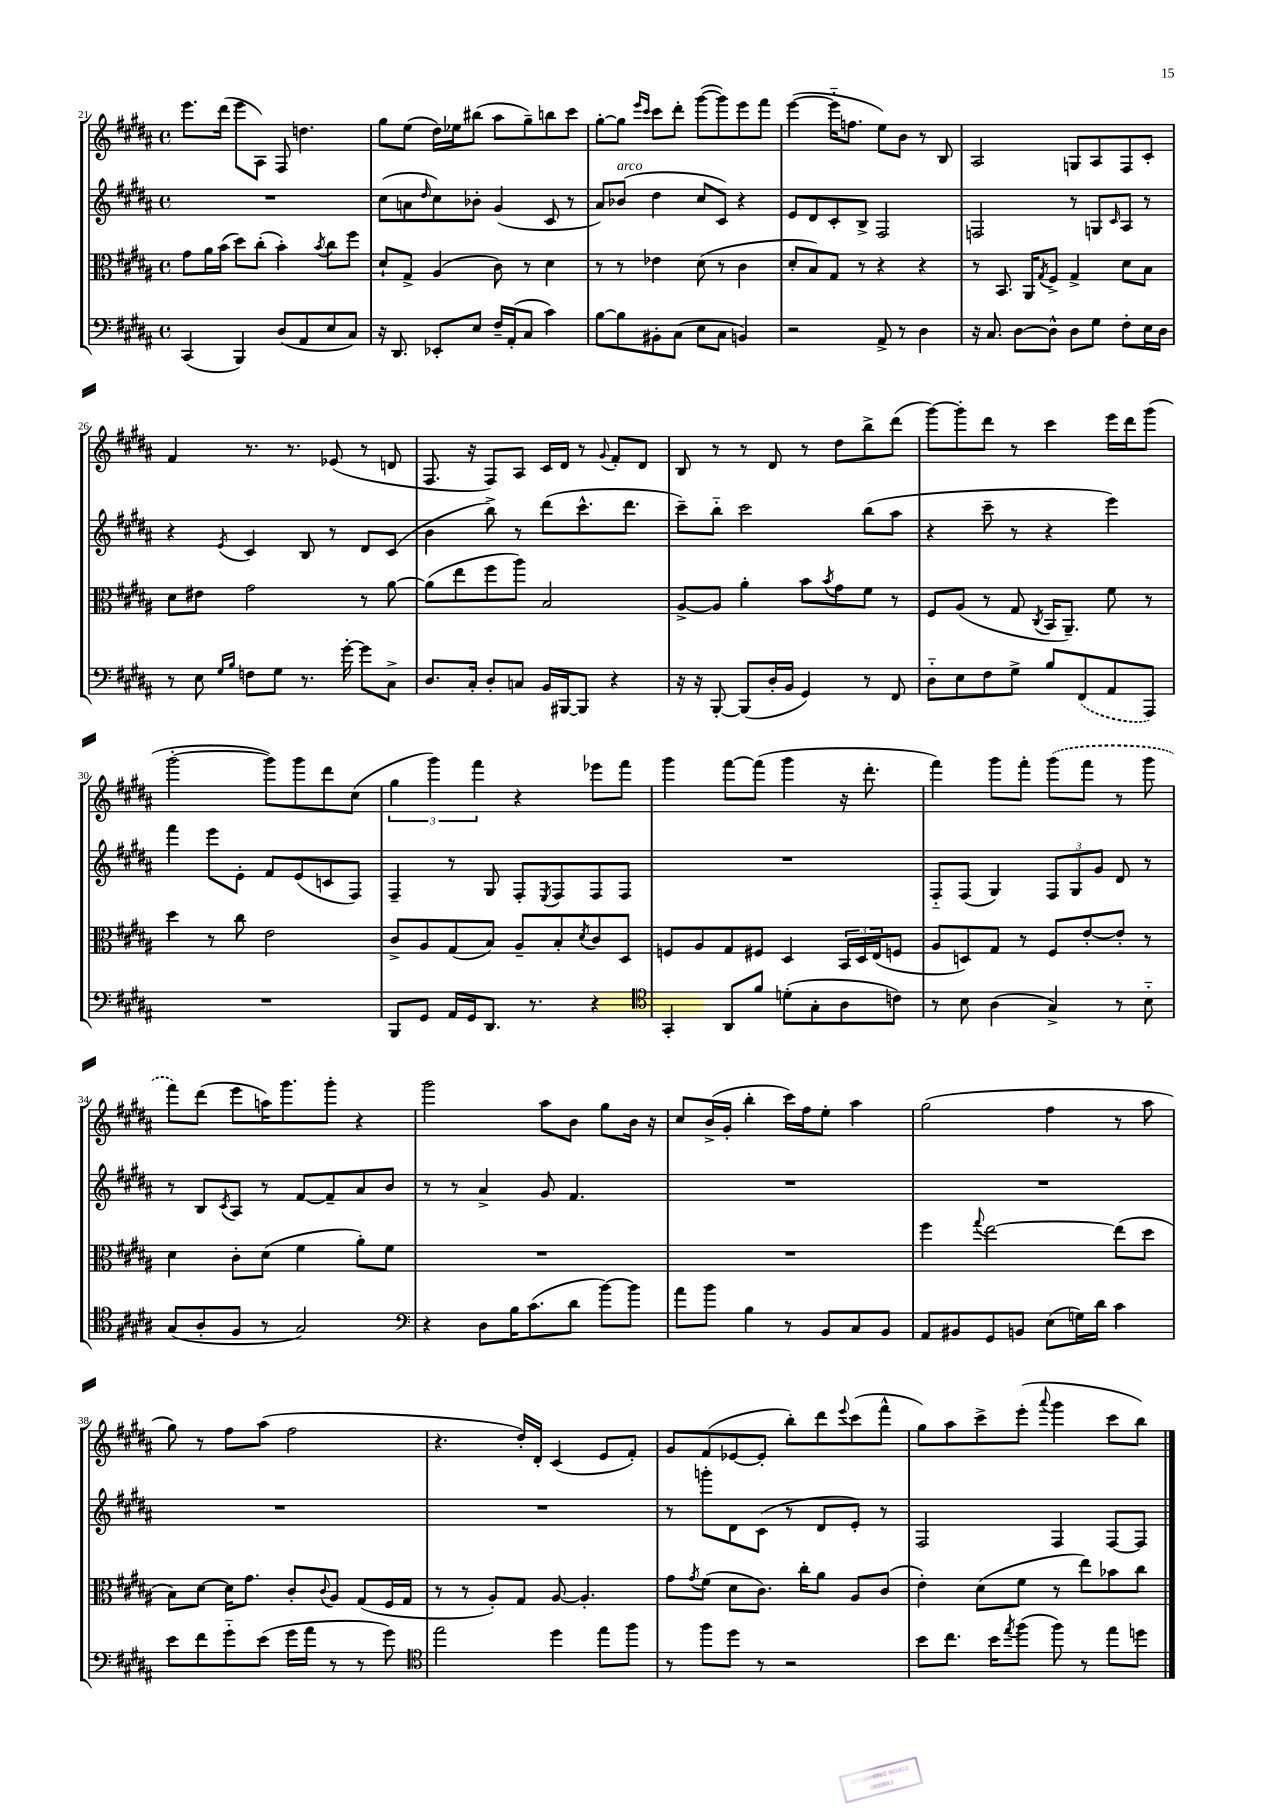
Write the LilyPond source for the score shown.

<<
\new StaffGroup <<
\new Staff = "s0" {
    \clef treble \key b \major \defaultTimeSignature \time 4/4
    e'''8. dis'''16( e'''8 ais8) fis8 d''4. |
    gis''8 e''8( dis''16) ees''16 bis''8( ais''8 gis''8--) b''8 cis'''8 |
    gis''8~-. gis''8 \grace { e'''16 cis'''16 } cis'''8 dis'''8-. gis'''8~( gis'''8) e'''8 fis'''8 |
    e'''4~( e'''16-_ f''8. e''8) b'8 r8 b8 |
    ais2 g8 ais8 fis8 cis'8-. |
    fis'4 r8. r8. ees'8( r8 d'8 |
    fis8. r16 fis8) ais8 cis'16 dis'16 r8 \appoggiatura { gis'8 } fis'8-. dis'8 |
    b8 r8 r8 dis'8 r8 dis''8 b''8-> dis'''8( |
    gis'''8~) gis'''8-. dis'''8 r8 cis'''4 e'''16 dis'''16 gis'''8( |
    gis'''2~-. gis'''8) gis'''8 dis'''8 cis''8( |
    \tuplet 3/2 { gis''4 gis'''4) fis'''4 } r4 ees'''8 fis'''8 |
    gis'''4 fis'''8~ fis'''8( gis'''4 r16 dis'''8.-. |
    fis'''4) gis'''8 fis'''8-. \once \slurDashed gis'''8( fis'''8 r8 gis'''8 |
    fis'''8) dis'''8( e'''8 a''16) gis'''8. gis'''8-. r4 |
    gis'''2 ais''8 b'8 gis''8 b'16 r16 |
    cis''8 b'16->( gis'16-. b''4-. cis'''16) fis''16 e''8-. ais''4 |
    gis''2( fis''4 r8 ais''8 |
    gis''8) r8 fis''8 ais''8( fis''2 |
    r4. dis''16-.) dis'16-. cis'4( e'8 fis'8-.) |
    gis'8 fis'8( ees'8~ ees'8-. b''8-.) dis'''8 \appoggiatura { e'''8 } cis'''8( fis'''8-^ |
    gis''8) ais''8 cis'''8-> e'''8-.( \appoggiatura { ais'''8 } gis'''4 cis'''8 b''8) \bar "|." |
}
\new Staff = "s1" {
    \clef treble \key b \major \defaultTimeSignature \time 4/4
    R1 |
    cis''8( a'8 \grace { dis''16 } cis''8) bes'8-. gis'4( cis'8 r8 |
    ais'8) bes'8^\markup { \italic "arco" }( dis''4 cis''8 cis'8) r4 |
    e'8 dis'8 cis'8-. b8-> fis2 |
    f2 r8 g8 \grace { cis'16 } ais8 r8 |
    r4 \acciaccatura { e'8 } cis'4 b8 r8 dis'8 cis'8( |
    b'4 b''8->) r8 dis'''8( cis'''8.-^ dis'''8. |
    cis'''8--) b''8-_ cis'''2 b''8( ais''8 |
    r4 cis'''8-- r8 r4 e'''4) |
    fis'''4 e'''8 e'8-. fis'8 e'8( c'8 fis8) |
    fis4-- r8 gis8 fis8-. \acciaccatura { e8 } fis8 fis8 fis8 |
    R1 |
    fis8-_ fis8( gis4) \tuplet 3/2 { fis8 gis8 gis'8 } dis'8 r8 |
    r8 b8 \acciaccatura { cis'8 } ais8 r8 fis'8~ fis'8-- ais'8 b'8 |
    r8 r8 ais'4-> gis'8 fis'4. |
    R1 |
    R1 |
    R1 |
    R1 |
    r8 g'''8-. dis'8 cis'8( r8 dis'8 e'8-.) r8 |
    fis2 fis4 fis8~ fis8 \bar "|." |
}
\new Staff = "s2" {
    \clef alto \key b \major \defaultTimeSignature \time 4/4
    gis'8 ais'16 b'16( dis''8) cis''8-.( b'4-.) \acciaccatura { b'8 } cis''8 fis''8 |
    dis'8-! gis8-> ais4( cis'8) r8 dis'4 |
    r8 r8 ees'4 dis'8( r8 cis'4 |
    dis'8-. b8) gis8 r8 r4 r4 |
    r8 b,8. ais,16 \acciaccatura { gis8 } fis8-> gis4-> dis'8 b8 |
    dis'8 eis'8 gis'2 r8 ais'8~ |
    ais'8( e''8 fis''8 ais''8) b2 |
    ais8~-> ais8 ais'4-. b'8 \acciaccatura { b'8 } gis'8 fis'8 r8 |
    fis8 ais8( r8 gis8 \acciaccatura { cis8 } b,16 ais,8.--) fis'8 r8 |
    dis''4 r8 cis''8 e'2 |
    cis'8-> ais8 gis8( b8) ais8-- b8-. \acciaccatura { dis'8 } cis'8 dis8 |
    f8 ais8 gis8 fis8 dis4 \tuplet 3/2 { b,16 dis16 e16( } f8 |
    ais8 d8) gis8 r8 fis8 e'8~-. e'8-. r8 |
    dis'4 cis'8-. dis'8( fis'4 ais'8-.) fis'8 |
    R1 |
    R1 |
    fis''4 \appoggiatura { gis''8 } e''2~ e''8( dis''8 |
    b8) dis'8~ dis'16 gis'8. cis'8-. \appoggiatura { cis'8 } ais8 gis8( fis16 gis16 |
    r8 r8 ais8-.) gis8 ais8~ ais4.-. |
    gis'8 \acciaccatura { gis'8 } fis'8( dis'8 cis'8.) cis''16-. ais'8 ais8 cis'8( |
    e'4-.) dis'8( fis'8 r8 e''8) bes'8 cis''8 \bar "|." |
}
\new Staff = "s3" {
    \clef bass \key b \major \defaultTimeSignature \time 4/4
    cis,4( b,,4) dis8( ais,8 e8 cis8) |
    r16 dis,8. ees,8-. e8 fis16-- ais,16-.( cis8 cis'4) |
    b8~ b8 bis,8-. cis8( e8 cis8 b,4) |
    r2 ais,8-> r8 dis4 |
    r16 cis8. dis8~ dis8-^ dis8 gis8 fis8-. e16 dis16 |
    r8 e8 \grace { gis16 b16 } f8 gis8 r8. gis'16~-. gis'8 cis8-> |
    dis8. cis16-. dis8-. c8 b,16 bis,,16~ bis,,8 r4 |
    r16 r16 b,,8~-. b,,8( dis16-. b,16 gis,4) r8 fis,8 |
    dis8-_ e8 fis8 gis8-> b8 \once \slurDashed fis,8( ais,8 ais,,8) |
    R1 |
    b,,8 gis,8 ais,16 gis,16 dis,8. r8. r4 |
    \clef tenor gis,4-. ais,8 fis'8 d'8-.( gis8-. ais8 c'8) |
    r8 b8 ais4( gis4->) r8 b8-_ |
    gis8( ais8-. fis8 r8 gis2) |
    \clef bass r4 dis8 b16 cis'8.( dis'8 b'8~) b'8 |
    ais'8 b'8 b4 r8 b,8 cis8 b,8 |
    ais,8 bis,8 gis,8 b,8 e8( g16) dis'16 cis'4 |
    e'8 fis'8 gis'8-_ e'8( gis'16 ais'16 r8 r8 gis'8) |
    \clef tenor e''2 dis''4 e''8 fis''8 |
    r8 fis''8 dis''8 r8 r2 |
    b'8 cis''8. b'16 \acciaccatura { e''8 } fis''8( fis''8) r8 e''8 d''8 \bar "|." |
}
>>
>>
\layout { \context { \Score currentBarNumber = #21 } }
